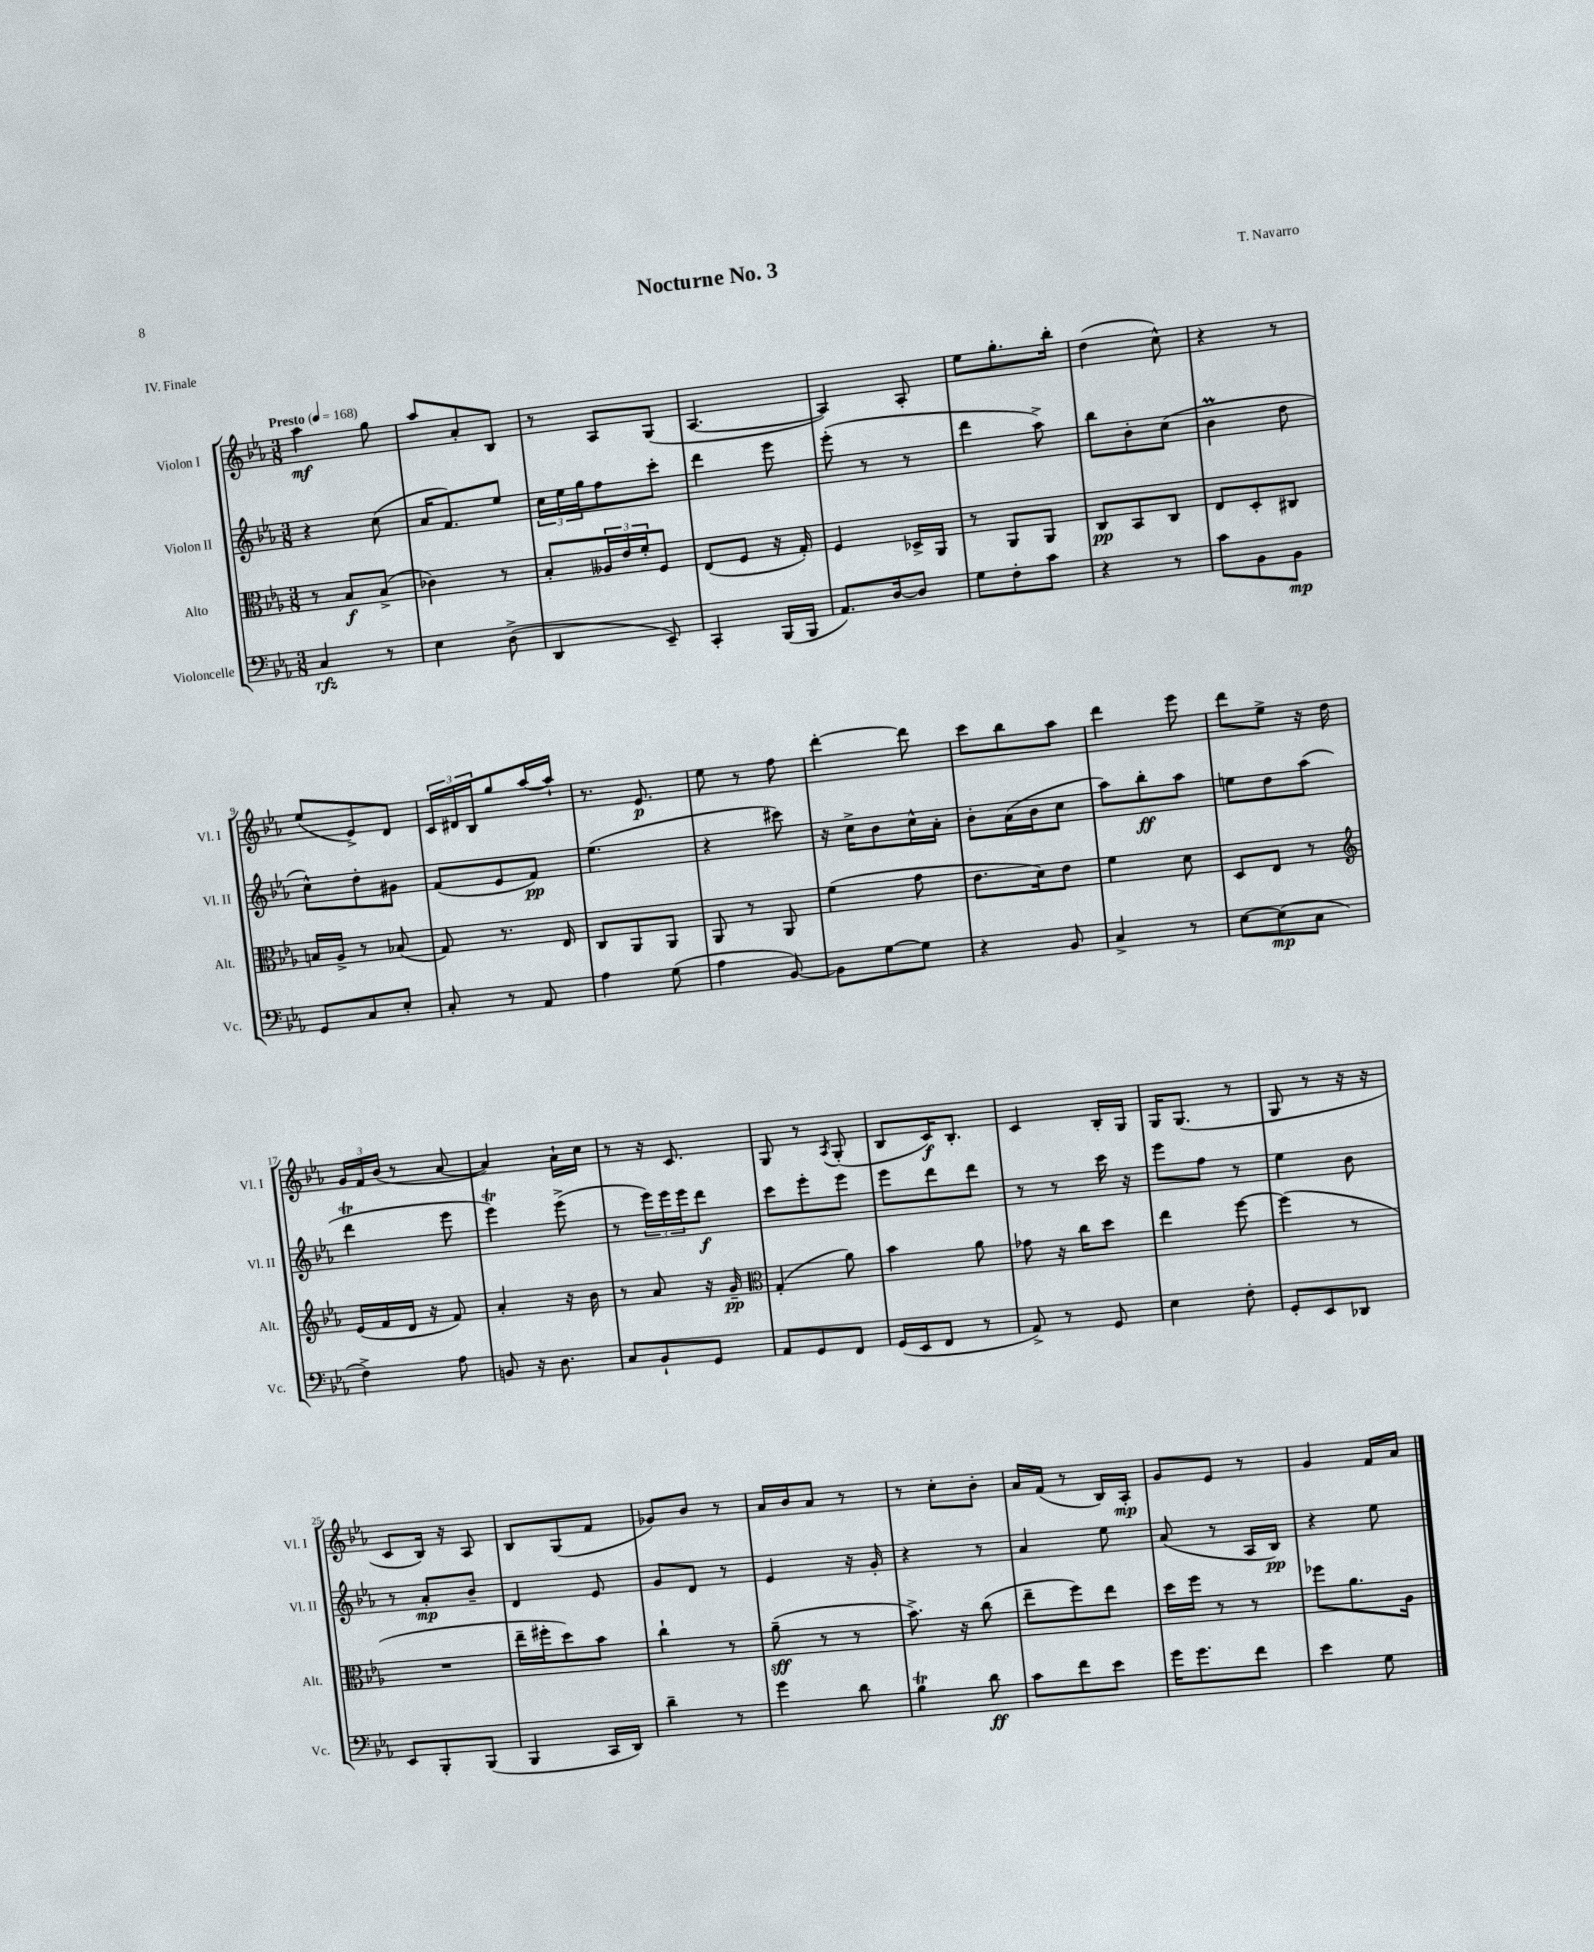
\header { title = "Nocturne No. 3" composer = "T. Navarro" piece = "IV. Finale" }
<<
\new StaffGroup <<
\new Staff = "s0" \with { instrumentName = "Violon I" shortInstrumentName = "Vl. I" } {
    \clef treble \key ees \major \numericTimeSignature \time 3/8 \tempo "Presto" 4 = 168
    aes''4\mf g''8 |
    aes''8 aes'8-. bes8 |
    r8 aes8 g8( |
    aes4.~ |
    aes4) aes8-. |
    ees''8 g''8.-. bes''16-. |
    d''4( c''8-^) |
    r4 r8 |
    ees''8( ees'8->) d'8 |
    \tuplet 3/2 { c'16 dis'16 bes16 } g''8 aes''16~ aes''16-! |
    r8. ees'8.\p |
    ees''8 r8 f''8 |
    d'''4~-. d'''8 |
    c'''8 bes''8 aes''8 |
    d'''4 ees'''8 |
    d'''8 ees''8-> r16 d''16 |
    \tuplet 3/2 { g'16 f'16 bes'16( } r8 aes'8~ |
    aes'4) aes'16-! c''16 |
    r8 r16 c'8. |
    g8 r8 \acciaccatura { aes8 } g8-.( |
    bes8 c'16\f) bes8.-. |
    c'4 bes16-. g16 |
    g16 g8.( r8 |
    g8 r8 r16 r16 |
    c'8 bes16) r16 aes8 |
    bes8 g8( f'8 |
    ges'8) bes'8 r8 |
    aes'16 bes'16 aes'8 r8 |
    r8 c''8-. bes'8-. |
    aes'16 f'16( r8 bes16) aes16-.\mp |
    g'8 ees'8 r8 |
    g'4 f'16 aes'16 \bar "|." |
}
\new Staff = "s1" \with { instrumentName = "Violon II" shortInstrumentName = "Vl. II" } {
    \clef treble \key ees \major \numericTimeSignature \time 3/8
    r4 c''8( |
    aes'16 f'8.) ees''8 |
    \tuplet 3/2 { c''16 ees''16 g''16 } f''8 c'''8-. |
    d'''4 ees'''8 |
    ees'''8-.( r8 r8 |
    d'''4 aes''8->) |
    bes''8 bes'8-. c''8( |
    bes'4\prall d''8 |
    c''8-^) d''8-. gis'8 |
    f'8( ees'8 f'8\pp) |
    ees''4.( |
    r4 cis'''8) |
    r16 c''16-> bes'8 c''16-^ aes'16-. |
    bes'8-. aes'16( bes'16 c''8 |
    aes''8) bes''8-.\ff aes''8 |
    e''8 d''8 aes''8( |
    d'''4\trill ees'''8 |
    ees'''4\trill) ees'''8->( |
    r8 \tuplet 3/2 { ees'''16) ees'''16 ees'''16 } d'''8\f |
    c'''8 ees'''8-. ees'''8 |
    ees'''8 d'''8 d'''8 |
    r8 r8 c'''16 r16 |
    ees'''8 f''8 r8 |
    ees''4 bes'8 |
    r8 aes'8-.\mp bes'8-- |
    d'4 ees'8 |
    g'8 d'8 r8 |
    ees'4 r16 g'16-. |
    r4 r8 |
    aes'4 ees''8 |
    aes'8( r8 aes16 bes16\pp) |
    r4 ees''8 \bar "|." |
}
\new Staff = "s2" \with { instrumentName = "Alto" shortInstrumentName = "Alt." } {
    \clef alto \key ees \major \numericTimeSignature \time 3/8
    r8 bes8\f bes8->( |
    ces'4) r8 |
    bes8-. \tuplet 3/2 { aeses16 ees'16 f'16-. } f8 |
    ees8( f8 r16 g16-.) |
    f4 des16-> aes,16 |
    r8 aes,8 aes,8 |
    c8\pp bes,8 c8 |
    ees8 d8-. cis8 |
    b16 aes16-> r8 bes8( |
    g8) r8. ees16 |
    c8 aes,8 aes,8 |
    aes,8 r8 aes,8 |
    f'4( g'8 |
    ees'8. d'16) ees'8 |
    f'4 d'8 |
    d8 ees8 r8 |
    \clef treble ees'16( f'16 d'16 r16 f'8) |
    aes'4-. r16 bes'16 |
    r8 aes'8 r16 g'16--\pp |
    \clef alto g4-.( aes'8) |
    bes'4 aes'8 |
    ges'8 r16 c''16 d''8 |
    ees''4 f''8~ |
    f''4( r8 |
    R4. |
    ees''16-- fis''16-. d''8) bes'8 |
    c''4-! r8 |
    aes'8--\sff( r8 r8 |
    bes'8.->) r16 c''8( |
    ees''8-- f''8) ees''8 |
    d''16 f''16 r8 r8 |
    fes''8 aes'8. aes16 \bar "|." |
}
\new Staff = "s3" \with { instrumentName = "Violoncelle" shortInstrumentName = "Vc." } {
    \clef bass \key ees \major \numericTimeSignature \time 3/8
    c4\rfz r8 |
    ees4 d8->( |
    d,4 ees,8--) |
    c,4-. bes,,16( bes,,16 |
    aes,8.) d16~ d8 |
    g8 f8-. c'8 |
    r4 r8 |
    c'8 bes,8 bes,8\mp |
    g,8 c8 ees8-. |
    c8-. r8 aes,8 |
    aes4 g8( |
    aes4 bes,8~) |
    bes,8 g8~ g8 |
    r4 bes,8 |
    c4-> r8 |
    ees8~ ees8\mp( c8 |
    f4->) aes8 |
    b,8 r16 d8. |
    c8 bes,8-! g,8 |
    aes,8 g,8 f,8 |
    g,16( ees,16 f,8 r8 |
    aes,8->) r8 g,8 |
    ees4 f8-. |
    g,8-. ees,8 des,8 |
    ees,8 bes,,8-. bes,,8( |
    bes,,4 c,16 d,16) |
    d'4-- r8 |
    g'4 d'8 |
    bes4\trill d'8\ff |
    c'8 f'8 ees'8 |
    g'16 g'8. f'8 |
    ees'4 g8 \bar "|." |
}
>>
>>
